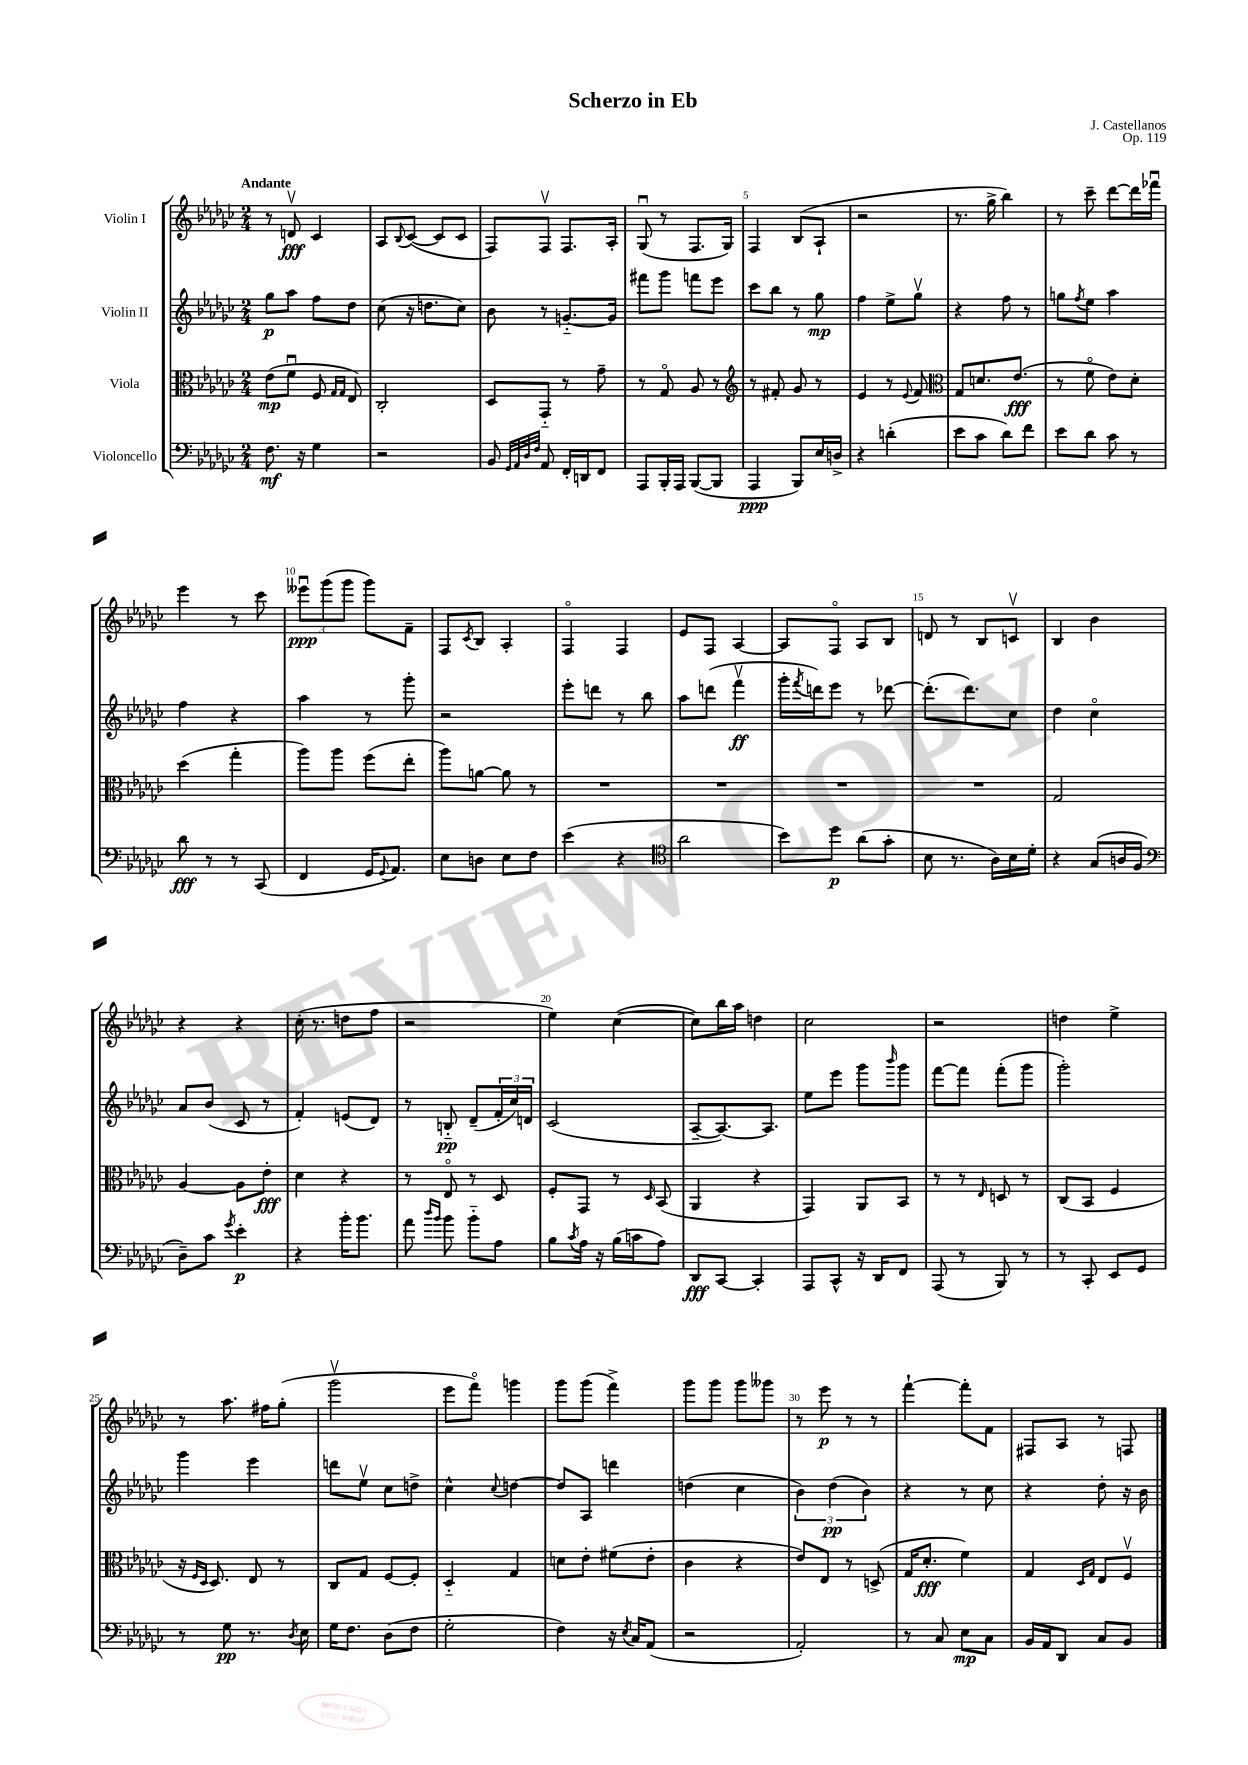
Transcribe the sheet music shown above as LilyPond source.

\header { title = "Scherzo in Eb" composer = "J. Castellanos" opus = "Op. 119" }
<<
\new StaffGroup <<
\new Staff = "s0" \with { instrumentName = "Violin I" } {
    \clef treble \key ges \major \numericTimeSignature \time 2/4 \tempo "Andante"
    r8 d'8\upbow\fff ces'4 |
    aes8 \appoggiatura { bes8 } ces'8~( ces'8 ces'8 |
    f8) f8\upbow f8. aes16-. |
    ges8\downbow( r8 f8. ges16) |
    f4 bes8( aes8-! |
    r2 |
    r8. ges''16-> bes''4) |
    r8 ces'''8-- des'''8~ des'''16 fes'''16\downbow |
    ees'''4 r8 ces'''8 |
    \tuplet 3/2 { eeses'''8\downbow\ppp ges'''8( ges'''8 } ges'''8) f'8-- |
    f8 \acciaccatura { ces'8 } bes8 aes4-. |
    f4\flageolet f4 |
    ees'8 f8 aes4~ |
    aes8 f8\flageolet aes8 bes8 |
    d'8 r8 bes8 c'8\upbow |
    bes4 bes'4 |
    r4 r4 |
    ces''16-.( r8. d''8 f''8 |
    r2 |
    ees''4) ces''4~( |
    ces''8) bes''16 aes''16 d''4 |
    ces''2 |
    r2 |
    d''4 ees''4-> |
    r8 aes''8. fis''16 ges''8-.( |
    ges'''2\upbow |
    ees'''8 f'''8\flageolet) g'''4 |
    ges'''8 ges'''8( f'''4->) |
    ges'''8 ges'''8 ges'''8 geses'''8 |
    r8 ees'''8\p r8 r8 |
    f'''4~-! f'''8-. f'8 |
    fis8 aes8 r8 f8 \bar "|." |
}
\new Staff = "s1" \with { instrumentName = "Violin II" } {
    \clef treble \key ges \major \numericTimeSignature \time 2/4
    ges''8\p aes''8 f''8 des''8 |
    ces''8( r16 d''8. ces''8) |
    bes'8 r8 g'8.~-_ g'16 |
    fis'''8 ges'''8 f'''8 ees'''8 |
    ces'''8 bes''8 r8 ges''8\mp |
    f''4 ees''8-> ges''8\upbow |
    r4 f''8 r8 |
    g''8 \acciaccatura { f''8 } ees''8 aes''4 |
    f''4 r4 |
    aes''4 r8 ges'''8-. |
    r2 |
    ees'''8-. d'''8 r8 bes''8 |
    aes''8 d'''8( f'''4\upbow\ff |
    ges'''16-. \acciaccatura { f'''8 } d'''16) ees'''8 r8 des'''8~ |
    des'''8.-.( des'''8.) ces''8 |
    des''4 ces''4\flageolet |
    aes'8 bes'8( ces'8 r8 |
    f'4-.) e'8( des'8) |
    r8 b8-_\pp des'8--( \tuplet 3/2 { f'16-. ces''16) d'16 } |
    ces'2( |
    aes8~-- aes8.~) aes8. |
    ees''8 ees'''8 ges'''8 \grace { bes'''16 } ges'''8 |
    f'''8~ f'''8 f'''8-.( ges'''8 |
    ges'''2-.) |
    ges'''4 ees'''4 |
    d'''8 ees''8\upbow ces''8 d''8-> |
    ces''4-^ \appoggiatura { ces''8 } d''4~ |
    d''8 aes8 d'''4 |
    d''4( ces''4 |
    \tuplet 3/2 { bes'4) des''4\pp( bes'4) } |
    r4 r8 ces''8 |
    r4 des''8-. r16 bes'16 \bar "|." |
}
\new Staff = "s2" \with { instrumentName = "Viola" } {
    \clef alto \key ges \major \numericTimeSignature \time 2/4
    ees'8\mp( f'8\downbow f8 \grace { ges16 ges16 } ees8) |
    ces2-. |
    des8 ges,8-_ r8 ges'8-- |
    r8 ges8\flageolet aes8 r8 |
    \clef treble r8 fis'8-. ges'8 r8 |
    ees'4 r8 \appoggiatura { ees'8 } f'8 |
    \clef alto ges8 d'8. ees'8.\fff( |
    r8 f'8\flageolet ees'8) des'8-. |
    des''4( ges''4-. |
    aes''8) aes''8 f''8( ees''8-. |
    aes''8) a'8~ a'8 r8 |
    R2 |
    R2 |
    R2 |
    R2 |
    ges2 |
    aes4~ aes8 ees'8-.\fff |
    des'4 r4 |
    r8 ees8\flageolet r8 des8 |
    f8-. ges,8 r8 \grace { des16 } bes,8( |
    aes,4 r4 |
    ges,4) aes,8 bes,8 |
    r8 r8 \grace { ees16 } d8 r8 |
    ces8( bes,8 f4 |
    r16 \grace { f16 des16 } des8.) ees8 r8 |
    ces8 ges8 f8~ f8-. |
    des4-_ ges4 |
    d'8 ees'8-. fis'8( ees'8-. |
    ces'4 r4 |
    ees'8) ees8 r8 d8->( |
    ges16 des'8.-.\fff f'4) |
    ges4 \grace { des16 ges16 } ees8 f8\upbow \bar "|." |
}
\new Staff = "s3" \with { instrumentName = "Violoncello" } {
    \clef bass \key ges \major \numericTimeSignature \time 2/4
    f8.\mf r16 ges4 |
    r2 |
    bes,8 \grace { ges,32 aes,32 des32 f32 } aes,8 f,16-. d,16 f,8 |
    aes,,8 bes,,16-. aes,,16 bes,,8~( bes,,8 |
    aes,,4\ppp bes,,8) ees16 d16-> |
    r4 d'4-.( |
    ees'8 ces'8 des'8) f'8 |
    ees'8 des'8 ces'8 r8 |
    des'8\fff r8 r8 ces,8( |
    f,4 ges,16 \appoggiatura { ges,8 } aes,8.) |
    ees8 d8 ees8 f8 |
    ees'4( r4 |
    \clef tenor aes'2 |
    bes'8) des''8\p aes'8( ges'8-. |
    bes8 r8. aes16) bes16 des'16-. |
    r4 ges8( a16 f16 |
    \clef bass des8--) ces'8 \acciaccatura { ges'8 } ees'4-.\p |
    r4 bes'16-. bes'8. |
    aes'8 \grace { des''16 bes'16 } bes'8 bes'8-_ aes8 |
    bes8 \acciaccatura { ces'8 } aes16 r16 bes16( c'16 aes8) |
    des,8\fff ces,8~ ces,4-. |
    aes,,8 ces,8-^ r16 des,16 f,8 |
    aes,,8( r8 bes,,8) r8 |
    r8 ces,8-. ees,8 ges,8 |
    r8 ges8\pp r8. \acciaccatura { des8 } ees16 |
    ges16 f8. des8( f8 |
    ges2-. |
    f4) r16 \acciaccatura { ees8 } ces16 aes,8( |
    r2 |
    aes,2-.) |
    r8 ces8 ees8\mp ces8 |
    bes,16 aes,16 des,8 ces8 bes,8 \bar "|." |
}
>>
>>
\layout { \context { \Score \override BarNumber.break-visibility = ##(#f #t #t) barNumberVisibility = #(every-nth-bar-number-visible 5) } }
